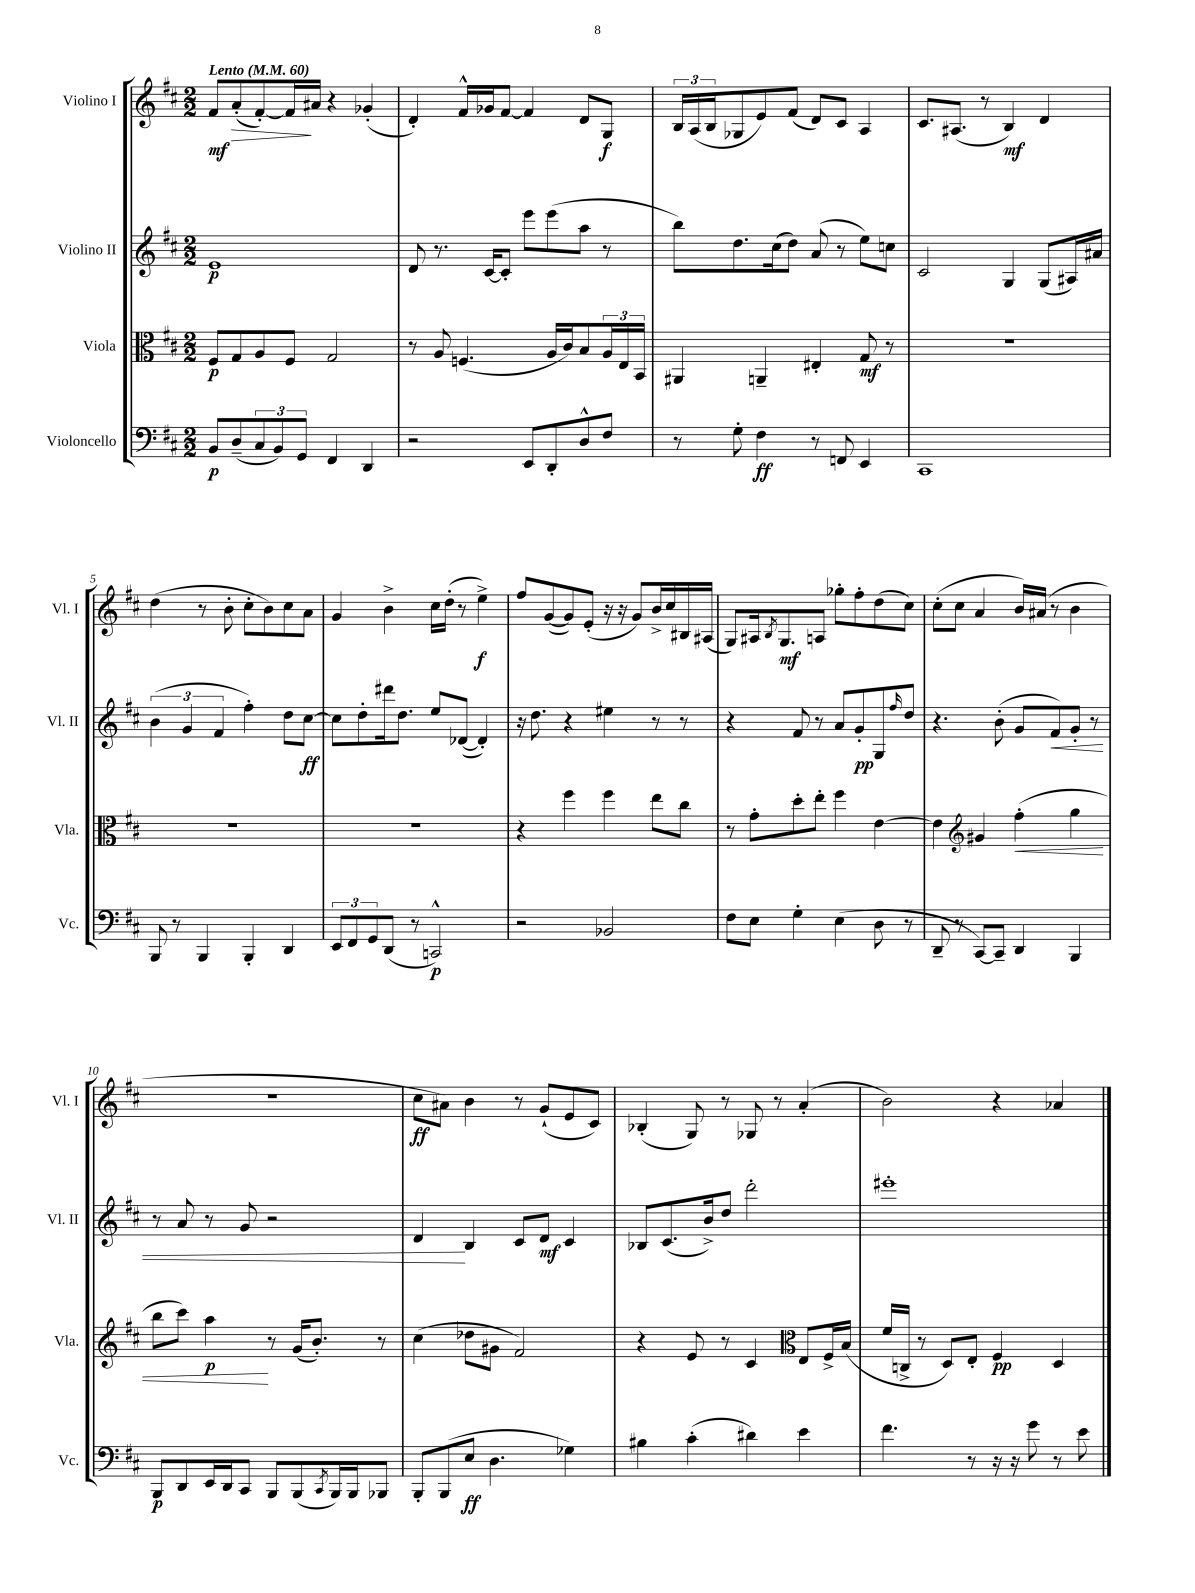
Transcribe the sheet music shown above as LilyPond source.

<<
\new StaffGroup <<
\new Staff = "s0" \with { instrumentName = "Violino I" shortInstrumentName = "Vl. I" } {
    \clef treble \key d \major \numericTimeSignature \time 2/2 \tempo "Lento" 4 = 60
    fis'8\mf\> a'8-.( fis'8~-.) fis'16\! ais'16 r4 ges'4-.( |
    d'4-.) fis'16-^ ges'16 fis'8~ fis'4 d'8 g8\f |
    \tuplet 3/2 { b16 a16( b16 } ges8 e'8) fis'8( d'8) cis'8 a4 |
    cis'8. ais8.( r8 b4\mf) d'4 |
    d''4( r8 b'8-. cis''8-. b'8) cis''8 a'8 |
    g'4 b'4-> cis''16 d''16-.( r8 e''4->\f) |
    fis''8 g'8~( g'8) e'8-.( r16 r16 g'8) b'16-> cis''16 bis16 ais16( |
    g8) ais16 \acciaccatura { b8 } g8.\mf a8 ges''8-. fis''8-. d''8( cis''8) |
    cis''8-.( cis''8 a'4 b'16) ais'16( r8 b'4 |
    R1 |
    cis''8\ff ais'8) b'4 r8 g'8-!( e'8 cis'8) |
    bes4-.( g8) r8 ges8 r8 a'4-.( |
    b'2) r4 aes'4 \bar "|." |
}
\new Staff = "s1" \with { instrumentName = "Violino II" shortInstrumentName = "Vl. II" } {
    \clef treble \key d \major \numericTimeSignature \time 2/2
    e'1\p |
    d'8 r8. cis'16~ cis'8-. e'''8 e'''8( a''8 r8 |
    b''8) d''8. cis''16( d''8) a'8( r8 e''8) c''8 |
    cis'2 g4 g8( ais16) ais'16 |
    \tuplet 3/2 { b'4( g'4 fis'4 } fis''4-.) d''8 cis''8~\ff |
    cis''8 d''8-. dis'''16 d''8. e''8 des'8~( des'4-.) |
    r16 d''8. r4 eis''4 r8 r8 |
    r4 fis'8 r8 a'8 g'8-.\pp g8 \grace { fis''16 } d''8 |
    r4. b'8-.( g'8 fis'8\<) g'8-. r8 |
    r8 a'8 r8 g'8 r2 |
    d'4\! b4 cis'8 d'8\mf cis'4 |
    bes8 cis'8.( b'16->) d''8 d'''2-. |
    eis'''1-. \bar "|." |
}
\new Staff = "s2" \with { instrumentName = "Viola" shortInstrumentName = "Vla." } {
    \clef alto \key d \major \numericTimeSignature \time 2/2
    fis8\p g8 a8 fis8 g2 |
    r8 a8 f4.( a16 cis'16) b8 \tuplet 3/2 { a16 e16 b,16 } |
    ais,4 a,4-- eis4-. g8\mf r8 |
    R1 |
    R1 |
    R1 |
    r4 fis''4 fis''4 e''8 cis''8 |
    r8 g'8-. d''8-. e''8-. fis''4 e'4~ |
    e'4 \clef treble gis'4 fis''4-.\<( g''4 |
    b''8 cis'''8) a''4\p\! r8 g'16( b'8.-.) r8 |
    cis''4( des''8 gis'8 fis'2) |
    r4 e'8 r8 cis'4 \clef alto e8 fis16-> b16( |
    fis'16 c16-> r8 d8) e8-. fis4\pp d4 \bar "|." |
}
\new Staff = "s3" \with { instrumentName = "Violoncello" shortInstrumentName = "Vc." } {
    \clef bass \key d \major \numericTimeSignature \time 2/2
    b,8\p d8--( \tuplet 3/2 { cis8 b,8) g,8 } fis,4 d,4 |
    r2 e,8 d,8-. d8-^ fis8 |
    r8 g8-. fis4\ff r8 f,8 e,4 |
    cis,1 |
    b,,8 r8 b,,4 b,,4-. d,4 |
    \tuplet 3/2 { e,8 fis,8 g,8 } d,8( r8 c,2-^\p) |
    r2 bes,2 |
    fis8 e8 g4-. e4( d8 r8 |
    d,8-- r8 cis,8~) cis,8-- d,4 b,,4 |
    b,,8\p d,8 e,16 d,16 cis,8 b,,8 b,,8( \acciaccatura { cis,8 } b,,16) b,,16 bes,,8 |
    b,,8-. b,,8( e8\ff d4. ges4) |
    bis4 cis'4-.( dis'4) e'4 |
    fis'4. r8 r16 r16 g'8 r8 e'8 \bar "|." |
}
>>
>>
